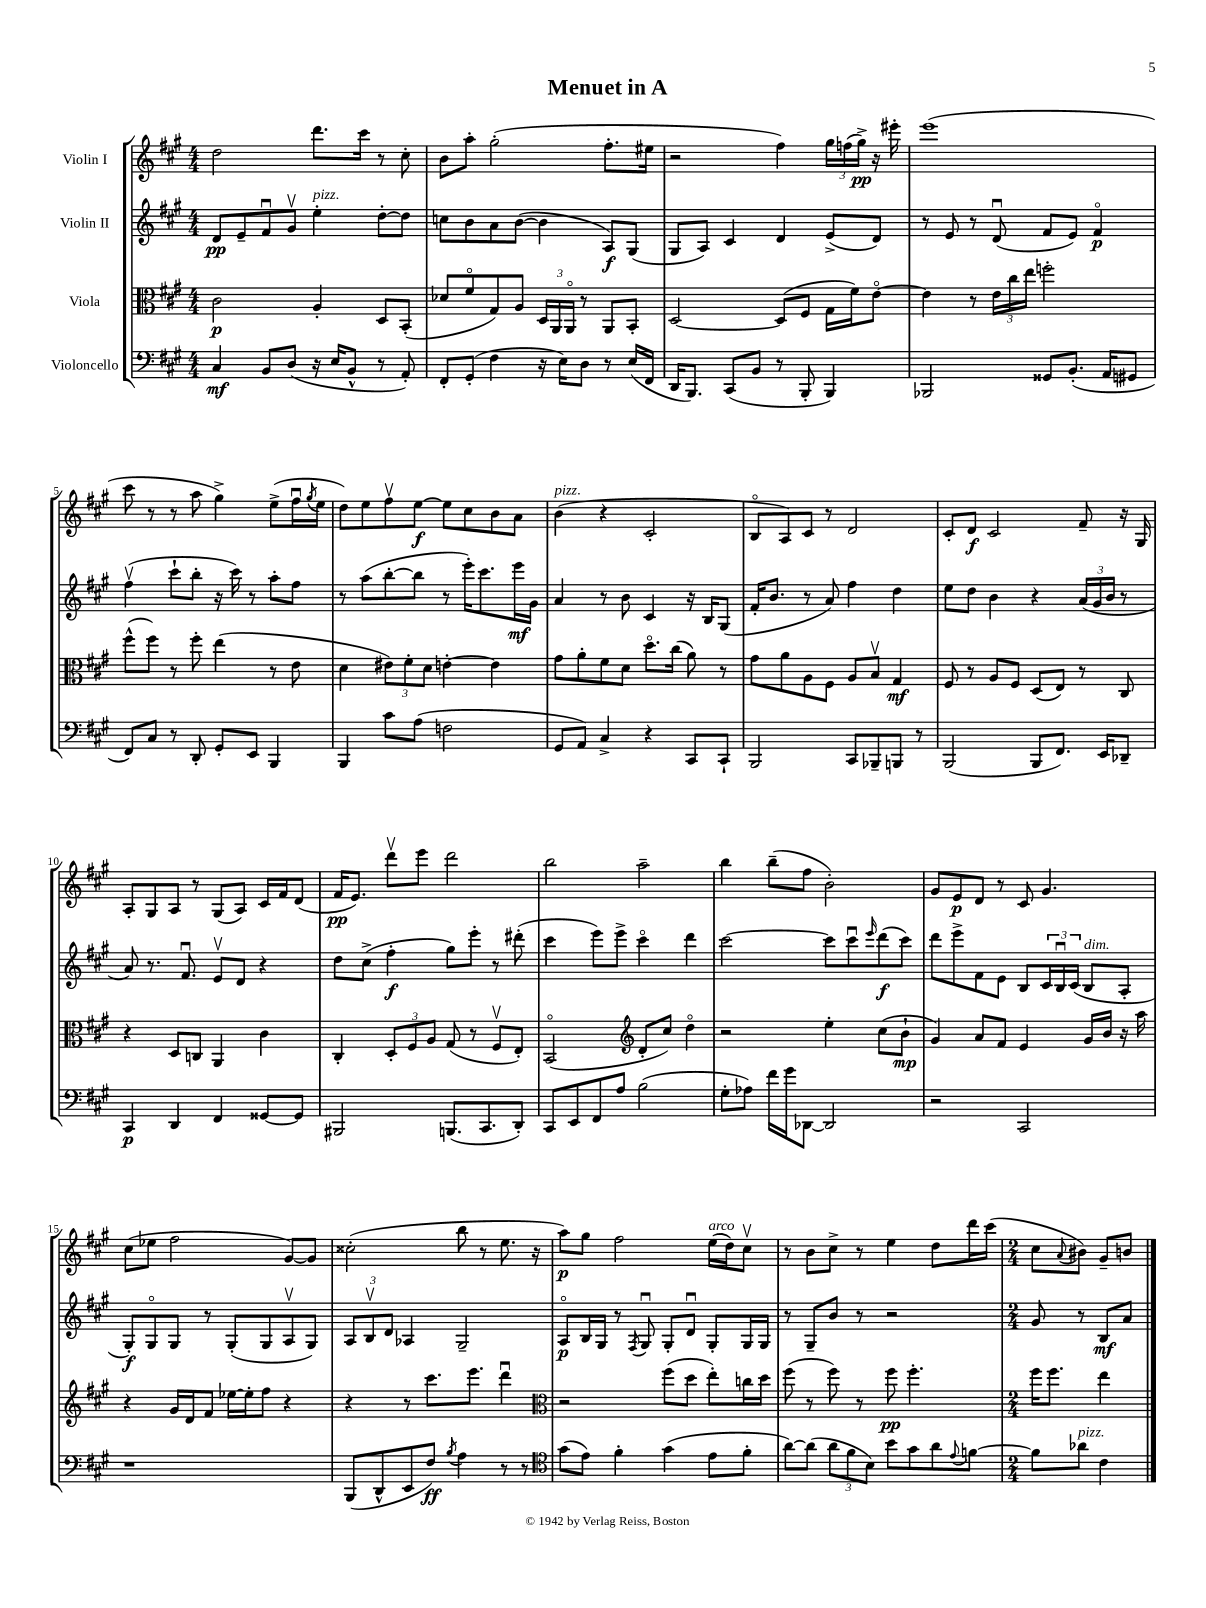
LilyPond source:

\header { title = "Menuet in A" }
<<
\new StaffGroup <<
\new Staff = "s0" \with { instrumentName = "Violin I" } {
    \clef treble \key a \major \numericTimeSignature \time 4/4
    d''2 d'''8. cis'''16 r8 cis''8-. |
    b'8 a''8-. gis''2-.( fis''8.-. eis''16 |
    r2 fis''4) \tuplet 3/2 { gis''16 f''16( gis''16->\pp) } r16 eis'''16-. |
    e'''1( |
    cis'''8 r8 r8 a''8 gis''4->) e''8->( fis''16\downbow \acciaccatura { gis''8 } e''16 |
    d''8) e''8 fis''8\upbow e''8~\f e''8 cis''8 b'8 a'8 |
    b'4^\markup { \italic "pizz." }( r4 cis'2-. |
    b8\flageolet a8) cis'8 r8 d'2 |
    cis'8-. d'8\f cis'2 fis'8-- r16 gis16 |
    a8-. gis8 a8 r8 gis8( a8) cis'16 fis'16 d'8( |
    fis'16\pp e'8.) d'''8\upbow e'''8 d'''2 |
    b''2 a''2-- |
    b''4 b''8--( fis''8 b'2-.) |
    gis'8 e'8\p d'8 r8 cis'8 gis'4. |
    cis''8( ees''8 fis''2 gis'8~) gis'8 |
    cisis''2-.( b''8 r8 e''8. r16 |
    a''8\p) gis''8 fis''2 e''16^\markup { \italic "arco" }( d''16) cis''8\upbow |
    r8 b'8 cis''8-> r8 e''4 d''8 d'''16 cis'''16( |
    \numericTimeSignature \time 2/4 cis''8 \appoggiatura { a'8 } bis'8) gis'8-- b'8 \bar "|." |
}
\new Staff = "s1" \with { instrumentName = "Violin II" } {
    \clef treble \key a \major \numericTimeSignature \time 4/4
    d'8\pp e'8-- fis'8\downbow gis'8\upbow e''4-.^\markup { \italic "pizz." } d''8~-. d''8 |
    c''8 b'8 a'8 b'8~( b'4 a8\f) gis8( |
    gis8 a8) cis'4 d'4 e'8->( d'8) |
    r8 e'8 r8 d'8\downbow( fis'8 e'8) fis'4\flageolet\p |
    fis''4\upbow( cis'''8-! b''8-. r16 cis'''16) r8 a''8-. fis''8 |
    r8 a''8( b''8~-. b''8 r8 e'''16-.) cis'''8. e'''16\mf gis'16 |
    a'4 r8 b'8 cis'4 r16 b16 gis8( |
    fis'16-. b'8. r8 a'8) fis''4 d''4 |
    e''8 d''8 b'4 r4 \tuplet 3/2 { a'16( gis'16 b'16 } r8 |
    a'8) r8. fis'8.\downbow e'8\upbow d'8 r4 |
    d''8 cis''8->( fis''4-.\f gis''8) e'''8-. r8 dis'''8-.( |
    cis'''4 e'''8) e'''8-> cis'''4\flageolet d'''4 |
    cis'''2~ cis'''8 cis'''8\downbow \grace { e'''16 } d'''8\f( cis'''8) |
    d'''8 e'''8-> fis'8 e'8 b8 \tuplet 3/2 { cis'16 b16\downbow cis'16( } b8^\markup { \italic "dim." } a8-. |
    gis8-.\f) gis8\flageolet gis8 r8 gis8-.( gis8 a8\upbow gis8) |
    \tuplet 3/2 { a8 b8\upbow d'8 } aes4 gis2-- |
    a8\flageolet\p b16 gis16 r8 \acciaccatura { fis8 } gis8\downbow gis8-. d'8\downbow gis8-. gis16 gis16 |
    r8 gis8-- b'8 r8 r2 |
    \numericTimeSignature \time 2/4 gis'8 r8 b8\mf a'8 \bar "|." |
}
\new Staff = "s2" \with { instrumentName = "Viola" } {
    \clef alto \key a \major \numericTimeSignature \time 4/4
    cis'2\p a4-. d8 b,8-.( |
    des'8 fis'8\flageolet gis8) a8 \tuplet 3/2 { d16 a,16 a,16\flageolet } r8 a,8 b,8-. |
    d2~ d8( fis8 gis16 fis'16) e'8~\flageolet |
    e'4 r8 \tuplet 3/2 { e'16 cis''16 e''16 } f''2-. |
    fis''8-^( fis''8) r8 fis''8-. e''4( r8 e'8 |
    d'4 \tuplet 3/2 { eis'8) fis'8-. d'8 } e'4~-. e'4 |
    gis'8 a'8-. fis'8 d'8 d''8.\flageolet cis''16( a'8) r8 |
    gis'8 a'8 a8 fis8 a8 b8\upbow gis4\mf |
    fis8 r8 a8 fis8 d8( e8) r8 cis8 |
    r4 d8 c8 a,4 cis'4 |
    cis4-. \tuplet 3/2 { d8-. fis8 a8 } gis8( r8 fis8\upbow e8-.) |
    b,2\flageolet( \clef treble d'8-. cis''8) d''4\flageolet |
    r2 e''4-. cis''8( b'8-!\mp |
    gis'4) a'8 fis'8 e'4 gis'16 b'16 r16 a''16 |
    r4 gis'16 d'16 fis'8 ees''16~ ees''16-. fis''8 r4 |
    r4 r8 cis'''8. e'''8. d'''4\downbow |
    \clef alto r2 fis''8( d''8 e''8-.) c''16 d''16 |
    fis''8( r8 fis''8) r8 fis''8\pp fis''4.-. |
    \numericTimeSignature \time 2/4 fis''16 fis''8. e''4 \bar "|." |
}
\new Staff = "s3" \with { instrumentName = "Violoncello" } {
    \clef bass \key a \major \numericTimeSignature \time 4/4
    cis4\mf b,8 d8( r16 e16 b,8-^ r8 a,8-.) |
    fis,8-. gis,8-.( fis4 r16 e16) d8 r8 e16( fis,16 |
    d,16 b,,8.) cis,8( b,8 r8 b,,8-. b,,4) |
    bes,,2 gisis,8 b,8.-.( a,16 gis,8 |
    fis,8) cis8 r8 d,8-. gis,8-. e,8 b,,4 |
    b,,4 cis'8 a8( f2 |
    gis,8 a,8) cis4-> r4 cis,8 cis,8-! |
    b,,2 cis,8 bes,,8-- b,,8 r8 |
    b,,2( b,,8 fis,8.) e,16 des,8-- |
    cis,4\p d,4 fis,4 gisis,8~ gisis,8 |
    bis,,2 b,,8.( cis,8. d,8-.) |
    cis,8 e,8 fis,8 a8 b2( |
    gis8-. aes8) fis'16 gis'16 des,8~ des,2 |
    r2 cis,2 |
    r1 |
    b,,8( d,8-^ e,8 fis8\ff) \acciaccatura { b8 } a4 r8 r8 |
    \clef tenor gis'8( e'8) fis'4-. gis'4( e'8 fis'8-. |
    a'8~) a'8( \tuplet 3/2 { a'8 fis'8 b8) } b'8 gis'8 a'8 \appoggiatura { e'8 } f'8~ |
    \numericTimeSignature \time 2/4 f'8 aes'8^\markup { \italic "pizz." } cis'4 \bar "|." |
}
>>
>>
